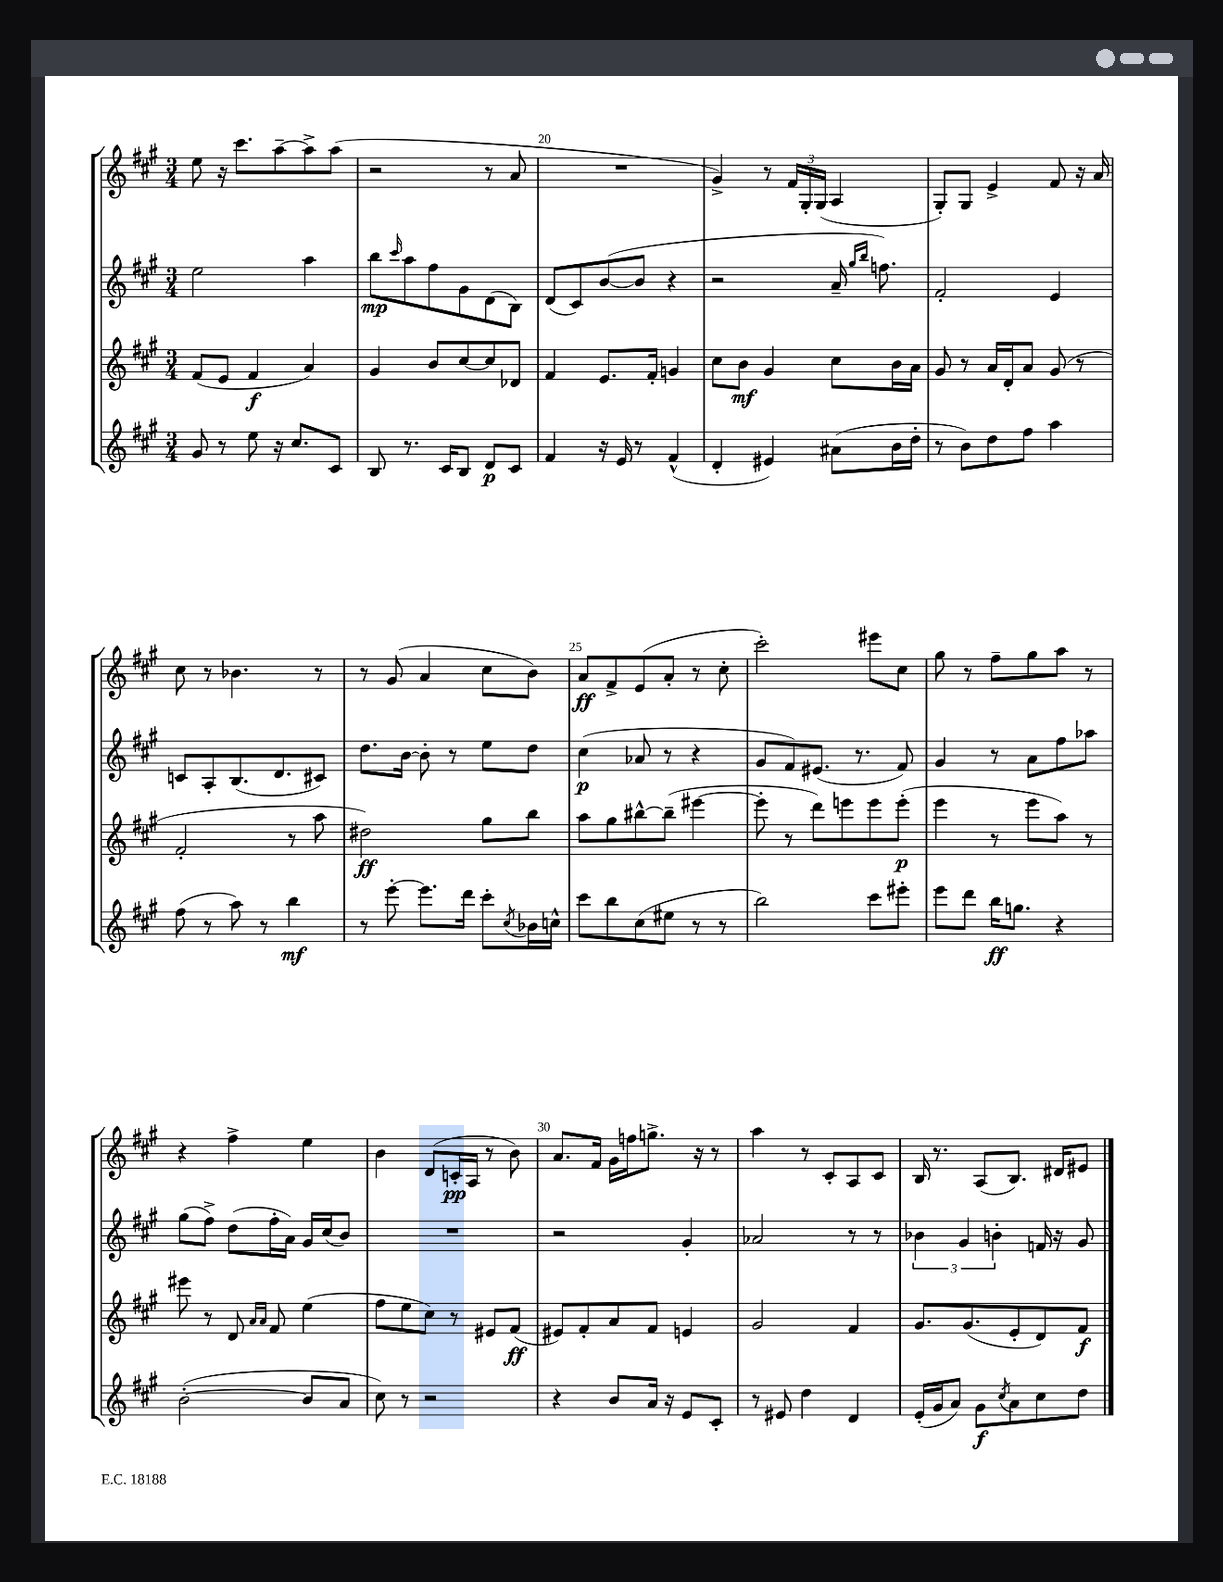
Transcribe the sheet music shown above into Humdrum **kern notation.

**kern	**kern	**kern	**kern
*staff4	*staff3	*staff2	*staff1
*clefG2	*clefG2	*clefG2	*clefG2
*k[f#c#g#]	*k[f#c#g#]	*k[f#c#g#]	*k[f#c#g#]
*M3/4	*M3/4	*M3/4	*M3/4
8g#	(8f#	2ee	8ee
8r	8e	.	16r
.	.	.	8.ccc#
8ee	4f#	.	.
16r	.	.	[8aa~
8.cc#	.	.	.
.	4a)	4aa	8aa^]
8c#	.	.	(8aa
=	=	=	=
8B	4g#	8bb	2r
.	.	16qqccc#	.
8.r	.	8aa	.
.	8b	8ff#	.
16c#	.	.	.
8B	[8cc#	8g#	.
8d	8cc#]	(8d	8r
8c#	8d-	8B)	8a
=	=	=	=
4f#	4f#	(8d	2.r
.	.	8c#)	.
16r	8.e	([8b	.
16e	.	.	.
8r	.	8b]	.
.	16f#'	.	.
(4f#^^	4g	4r	.
=	=	=	=
4d'	8cc#	2r	4g#^)
.	8b	.	.
4e#)	4g#	.	8r
.	.	.	24f#
.	.	.	24G#'
.	.	.	(24G#
(8a#	8cc#	16a~	4A
.	.	16qqgg#	.
.	.	16qqbb	.
.	.	8.ff)	.
16b	16b	.	.
16dd'	16a	.	.
=	=	=	=
8r	8g#	2f#'	8G#')
8b)	8r	.	8G#
8dd	16a	.	4e^
.	16d'	.	.
8ff#	8a	.	.
4aa	(8g#	4e	8f#
.	8r	.	16r
.	.	.	16a
=	=	=	=
(8ff#	2f#'	8c	8cc#
8r	.	8A'	8r
8aa)	.	(8.B	4.b-
8r	.	.	.
.	.	8.d	.
4bb	8r	.	.
.	8aa	8c#)	8r
=	=	=	=
8r	2dd#)	8.dd	8r
[8eee'	.	.	(8g#
.	.	[16b	.
8.eee]	.	8b']	4a
.	.	8r	.
16ddd	.	.	.
8ccc#'	8gg#	8ee	8cc#
8qcc#	.	.	.
16b-	8bb	8dd	8b)
16cc^^	.	.	.
=	=	=	=
8ccc#	8aa	(4cc#	8a
8bb	8gg#	.	8f#^
(8cc#	[8bb#^^	8a-	(8e
8ee#	(8bb#~]	8r	8a'
8r	[4eee#	4r	8r
8r	.	.	8cc#'
=	=	=	=
2bb)	8eee#']	8g#	2ccc#')
.	8r	8f#)	.
.	8ddd)	(8.e#	.
.	8eee	.	.
.	.	8.r	.
8ccc#	8eee	.	8eee#
8eee#'	(8eee'	8f#)	8cc#
=	=	=	=
8eee	4eee	4g#	8gg#
8ddd	.	.	8r
16bb	8r	8r	8ff#~
8.gg	.	.	.
.	8eee	8a	8gg#
4r	8aa)	8ff#	8aa
.	8r	8aa-	8r
=	=	=	=
([2b'	8eee#	(8gg#	4r
.	8r	8ff#^)	.
.	8d	(8dd	4ff#^
.	16qqa	.	.
.	16qqa	.	.
.	8f#	16ff#'	.
.	.	16a)	.
8b]	(4ee	16g#	4ee
.	.	(16cc#	.
8a	.	8b)	.
=	=	=	=
8cc#)	8ff#	2.r	4b
8r	8ee	.	.
2r	8cc#)	.	(8d
.	8r	.	16c'
.	.	.	16A
.	8e#	.	8r
.	(8f#	.	8b)
=	=	=	=
4r	8e#)	2r	8.a
.	8f#'	.	.
.	.	.	16f#
8b	8a	.	16g#
.	.	.	16ff
16a	8f#	.	8.gg^
16r	.	.	.
8e	4e	4g#'	.
.	.	.	16r
8c#'	.	.	8r
=	=	=	=
8r	2g#	2a-	4aa
8e#	.	.	.
4dd	.	.	8r
.	.	.	8c#'
4d	4f#	8r	8A
.	.	8r	8c#
=	=	=	=
(16e'	8.g#	6b-	16B
16g#	.	.	8.r
8a)	.	.	.
.	.	6g#	.
.	(8.g#	.	.
8g#	.	.	(8A
.	.	6b'	.
8qcc#	.	.	.
8a	8e'	.	8.B)
8cc#	8d)	16f	.
.	.	16r	16d#
8dd	8f#	8g#	8e#
==	==	==	==
*-	*-	*-	*-
